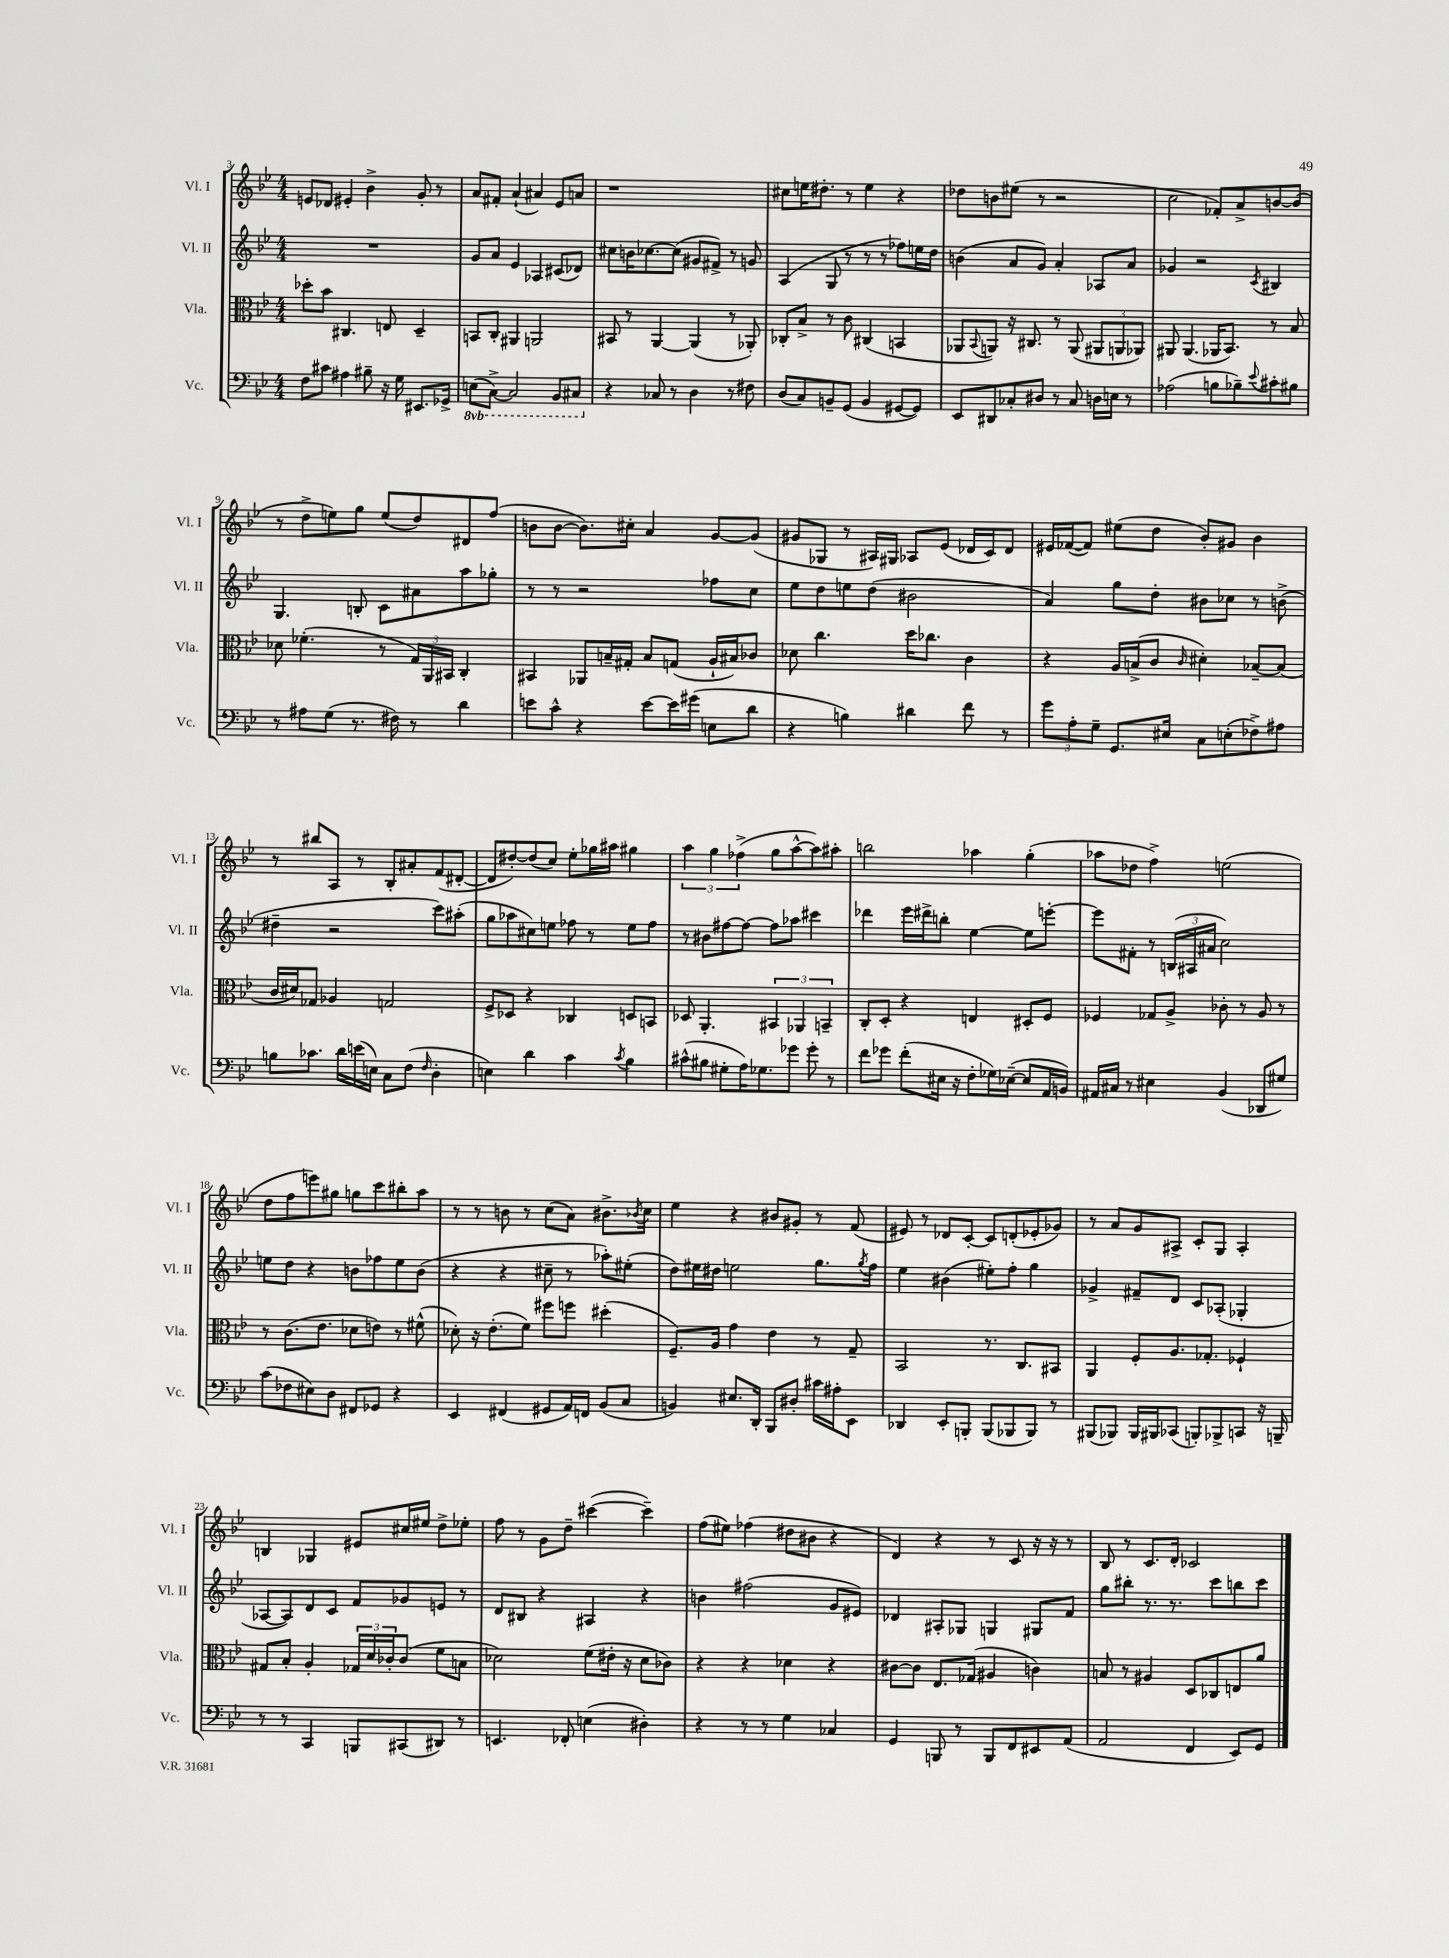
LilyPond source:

<<
\new StaffGroup <<
\new Staff = "s0" \with { instrumentName = "Vl. I" shortInstrumentName = "Vl. I" } {
    \clef treble \key bes \major \numericTimeSignature \time 4/4
    e'8 des'8 eis'4-. bes'4-> g'8-. r8 |
    a'8 fis'8-. a'4-!( ais'4) ees'8 a'8 |
    r1 |
    cis''8 e''16 dis''8.-. r8 e''4 r4 |
    des''8 b'8 eis''8( r8 r2 |
    c''2 fes'8-.) a'8-> b'8~ b'8( |
    r8 d''8-> e''8) g''8 e''8( d''8) dis'8 f''8( |
    b'8 b'8~ b'8.) cis''16-. a'4 g'8~ g'8( |
    gis'8 ges8 r8 ais16) gis16 aes8 ees'8( des'16 c'16) des'8 |
    eis'16 fes'16~( fes'8) eis''8( d''8 bes'8-.) gis'8 bes'4 |
    r8 bis''8 a8 r8 bes8-. ais'8-. f'8( dis'8~-. |
    dis'8 dis''8~-.) dis''8( c''8) ees''8-. ges''16 ais''16 gis''4 |
    \tuplet 3/2 { a''4 g''4 fes''4->( } g''8 a''8~-^ a''8) ais''8-. |
    b''2 aes''4 g''4-.( |
    aes''8 des''8 f''4->) e''2( |
    d''8 f''8 e'''8) gis''8 g''8 c'''8 bis''8-. a''8 |
    r8 r8 b'8 r8 c''8( a'8) bis'8.-> \acciaccatura { bes'8 } c''16 |
    ees''4 r4 bis'8 gis'8-. r8 f'8( |
    eis'8) r8 des'8 c'8~-. c'8 d'8-.( ees'8-. ges'8) |
    r8 a'8 g'8 ais8-> c'8-. g8 ais4-. |
    b4 ges4 eis'8 cis''16 eis''16 d''8-> ees''8-. |
    f''8 r8 g'8 d''8-- cis'''4~( cis'''4--) |
    f''8( eis''8) fes''4( dis''8 bis'8 r4 |
    d'4) r4 r8 c'8 r16 r16 r8 |
    bes8 r8 c'8. d'16-. ces'2 \bar "|." |
}
\new Staff = "s1" \with { instrumentName = "Vl. II" shortInstrumentName = "Vl. II" } {
    \clef treble \key bes \major \numericTimeSignature \time 4/4
    R1 |
    g'8 a'8 ees'4 aes4 cis'8( des'8) |
    cis''8 b'16 ces''8.~ ces''8( gis'8 fis'8->) r8 g'8 |
    a4( g8 r8 r8 r8 fes''8) e''16 d''16 |
    b'4( a'8 g'8) a'4-. aes8 a'8 |
    ges'4 r2 \acciaccatura { c'8 } bis4 |
    g4. b8-. c'8 ais'8 a''8 ges''8-. |
    r8 r8 r2 fes''8 c''8 |
    ees''8 d''8 e''8 d''8( bis'2 |
    a'4) g''8 d''8-. bis'8 ces''8 r8 b'8->( |
    dis''4-- r2 c'''8) ais''8-.( |
    g''8 aes''8 cis''8) e''8 fes''8 r8 e''8 fes''8 |
    r8 bis'8 fis''8~ fis''8~ fis''8 aes''8 cis'''4 |
    des'''4 ees'''16 dis'''16-> b''8-. ees''4~ ees''8 e'''8~-. |
    e'''8 fis'8-. r8 \tuplet 3/2 { b16( ais16 ais'16 } c''2) |
    e''8 d''8 r4 b'8 fes''8 e''8 b'8( |
    r4 r4 cis''8-- r8 aes''8-.) eis''8-.( |
    d''8) eis''16 dis''16 e''2 g''8. \acciaccatura { g''8 } f''16 |
    ees''4 bis'4( eis''8-.) f''8-. g''4 |
    ges'4-> fis'8-- d'8 c'8 aes8-.( ges4-. |
    aes8~ aes8) d'8 c'8 f'8 ges'8 e'8 r8 |
    d'8 bis8 r4 ais4 r4 |
    b'4 fis''2( g'8 eis'8) |
    des'4 ais8-. ges8 g4 gis8 f'8 |
    g''8 bis''8-. r8. r8. c'''8 b''8 c'''8 \bar "|." |
}
\new Staff = "s2" \with { instrumentName = "Vla." shortInstrumentName = "Vla." } {
    \clef alto \key bes \major \numericTimeSignature \time 4/4
    des''8-. bes'8 cis4. e8 d4-- |
    b,8 c8-. ais,4 a,2 |
    bis,8 r8 a,4~ a,4( r8 aes,8-.) |
    ces8-. bes8-> r8 c'8 cis4( b,4 |
    aes,8 \appoggiatura { bes,8 } a,8) r16 cis8. r8 a,8( \tuplet 3/2 { ais,8 a,8 aes,8) } |
    ais,8 ais,4.( aes,16 bes,8.) r8 bes8 |
    des'8 fes'4.-.( r8 \tuplet 3/2 { g16) a,16 bis,16 } c4-. |
    bis,4 aes,8 b16-- gis16-. b8 g8( a16-! bis16) ces'8 |
    des'8 c''4. d''16 ces''8. c'4 |
    r4 a16 b16->( c'8 \grace { c'16 } dis'4-.) bes8~-- bes8( |
    c'16 dis'16) ges8 aes4 g2 |
    f8-> des8 r4 ces4 d8 b,8 |
    des8 a,4.-. \tuplet 3/2 { bis,4 aes,4 b,4-- } |
    c8-. d8-. r4 e4 dis8-. f8 |
    fes4 ges8 a8-> ces'8-. r8 a8 r8 |
    r8 c'8.( ees'8. des'8 e'8) r8 fis'8-^( |
    des'8-.) r16 ees'8.-.( f'8) fis''8 f''8 dis''4-.( |
    f8.--) a16 g'4 ees'4 r8 g8-- |
    bes,2 r8. c8. bis,8 |
    a,4 f8-. a8. ges8.-. fes4-! |
    gis8 bes8-. a4-. \tuplet 3/2 { ges16 d'16 ces'16-. } ces'8( f'8 b8 |
    des'2) f'8( eis'16-. r16 des'8 ces'8) |
    r4 r4 des'4 r4 |
    cis'8~ cis'8 ees8. ges16( ais4 c'4) |
    b8 r8 ais4 d8 ces8 e8 a'8 \bar "|." |
}
\new Staff = "s3" \with { instrumentName = "Vc." shortInstrumentName = "Vc." } {
    \clef bass \key bes \major \numericTimeSignature \time 4/4 \set Staff.ottavationMarkups = #ottavation-simple-ordinals
    f8 cis'8 ais4 bis8-- r16 g16 eis,8. ges,16-> |
    \ottava #-1 e,8( c,8~->) c,2 bes,,8 cis,8 \ottava #0 |
    r4 ces8 r8 d4 r8 fis8 |
    d8( c8) b,8-- g,8( b,4 gis,8~ gis,8) |
    ees,8 dis,8 ces8-. dis8 r8 ces8 d16 e16 r8 |
    aes2( b8 bes8--) \appoggiatura { ees'8 } cis'8-. bis8 |
    r8 ais8 g8( r8. fis16) r8 d'4 |
    e'8 c'8-^ r4 e'8~ e'16 gis'16( e8 d'8 |
    r4 b4) dis'4 f'8 r8 |
    \tuplet 3/2 { g'8 a8-. g8-- } g,8. eis16 c8 e8-.( fes8->) ais8 |
    b8 ces'8. d'16 e'16( e16) c8 f8( \grace { f16 } d4-. |
    e4) d'4 c'4 \acciaccatura { c'8 } bes4 |
    cis'8-^( bis8 gis8-. a16) ges8. ges'8 ges'8-. r8 |
    f'8 ges'8 f'8-.( eis16 r16 f8-. ges16) ees16~--( ees8 a,16 b,16) |
    ais,16 cis16 r8 eis4 bes,4( des,8 gis8) |
    c'8( fes8 eis8) d8 fis,8 ges,8 r4 |
    ees,4 fis,4( gis,8 a,16) f,16 bes,8( c8 |
    b,4) eis8. d,16-. bes,,8 dis8-. cis'16 ais16-. ees,8 |
    des,4 ees,8-. b,,8-. b,,8( bes,,8 bes,,8) r8 |
    bis,,8( bes,,8) bes,,16 bis,,16 ces,8( b,,8-.) bes,,8-> c,8 r16 b,,16-- |
    r8 r8 c,4 b,,8 cis,8( dis,8) r8 |
    e,4. fes,8-. e4( dis4-.) |
    r4 r8 r8 g4 ces4 |
    g,4 b,,8 r8 b,,8 f,8 eis,8 a,8( |
    a,2 f,4 ees,8) g,8 \bar "|." |
}
>>
>>
\layout { \context { \Score currentBarNumber = #3 } }
